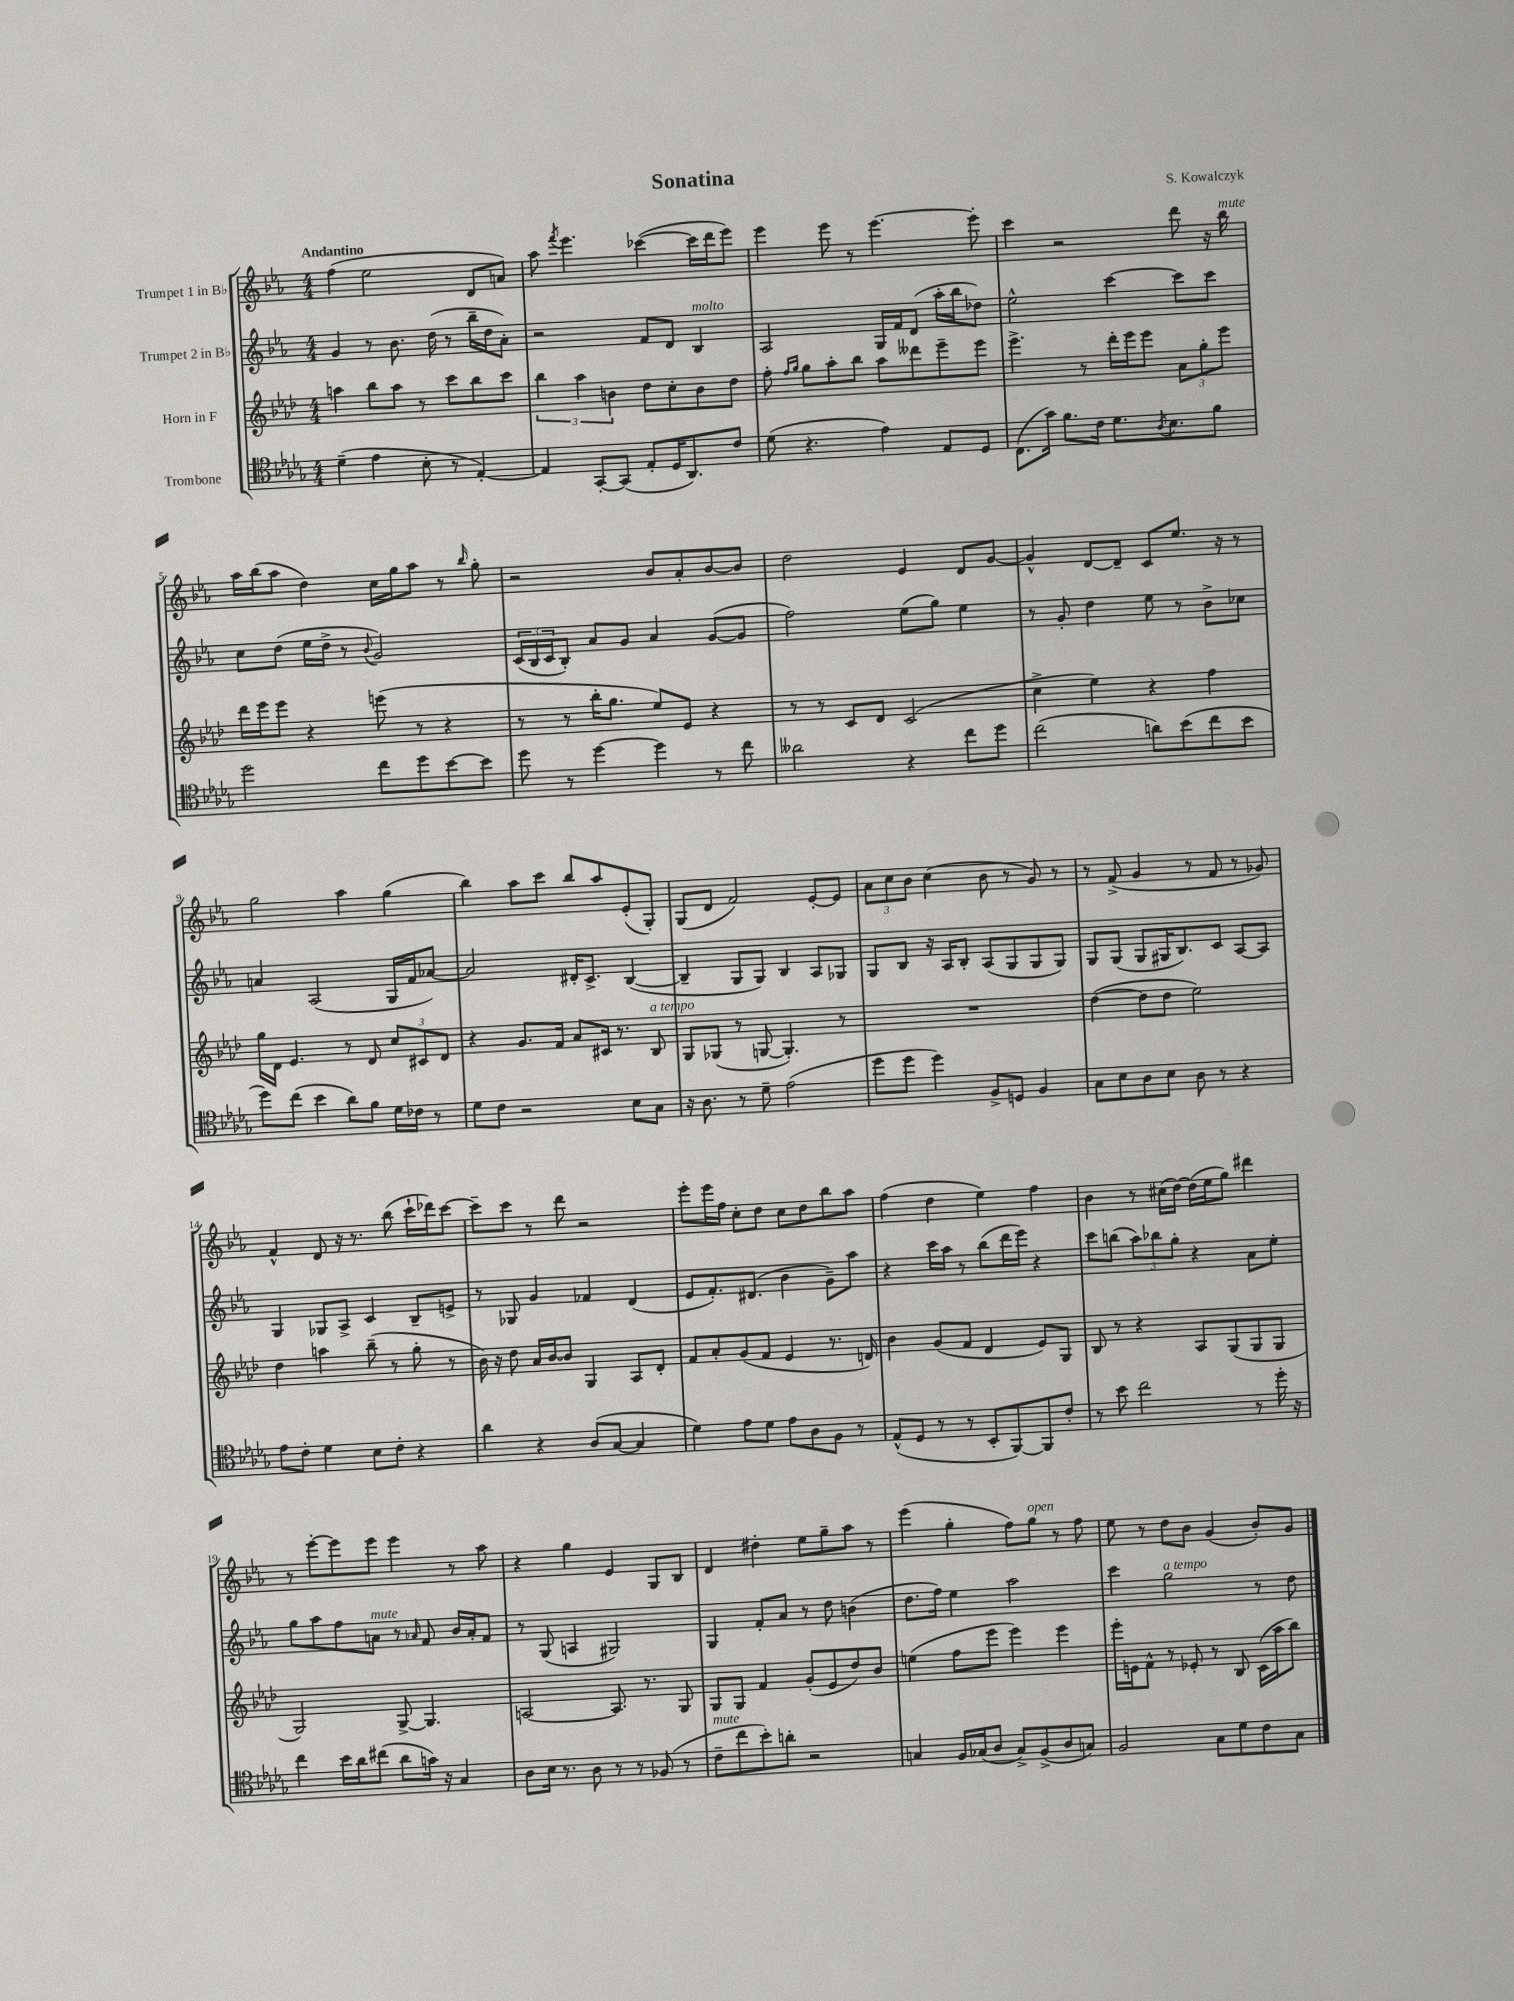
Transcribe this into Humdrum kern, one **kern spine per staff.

**kern	**kern	**kern	**kern
*staff4	*staff3	*staff2	*staff1
*clefC4	*clefG2	*clefG2	*clefG2
*k[b-e-a-d-g-]	*k[b-e-a-d-]	*k[b-e-a-]	*k[b-e-a-]
*M4/4	*M4/4	*M4/4	*M4/4
(4d-~\	4aa\	4g/	(4ff\
4e-\	8bb-\L	8r	2ee-\
.	8aa\J	8.b-\	.
8B-'\	8r	.	.
.	.	(16dd\	.
8r	8ccc\L	8r	.
[4E-'/)	8bb-\	16bb-~\LL	8d/L
.	.	16dd\J	.
.	8ccc\J	8a-'\J)	8a/J)
=	=	=	=
4E-/]	6bb-\	2r	8aa-\
.	.	.	8qfff/
.	.	.	4.eee-\
.	6aa-\	.	.
[8GG-'/L	.	.	.
.	6b\	.	.
(8GG-/]J	.	.	.
8E-'/L	8dd-\L	8f/L	([4ccc-\
16D-/K	8cc'\	8d/J	.
8.AA-/)	.	.	.
.	8b\	4B-/	16ccc-\]LL
.	.	.	16ddd\J
8c/J	8dd-\J	.	8eee-\J)
=	=	=	=
(8d-\	8ff'\	2A-/	4eee-\
.	16qqff/LL	.	.
.	16qqgg/JJ	.	.
4.r	8gg\L	.	.
.	8aa-'\	.	8eee-\
.	8bb-\J	.	8r
4e-\)	8aa-\L	16G/LL	[4.eee-\
.	.	16f/J	.
.	8ddd--\	(8d/J	.
8E-/L	8eee-~\	16aa-'\LL	.
.	.	16bb-\J	.
8D-/J	8eee-\J	8dd-\J)	8eee-'\]
=	=	=	=
(8.C\L	4.eee-^\	2ee-^^\	4ccc\
16g-\Jk)	.	.	.
8.f\L	.	.	2r
.	8r	.	.
16c\Jk	.	.	.
8.d-\L	16ddd-'\LL	[4ccc\	.
.	16eee-\J	.	.
.	8eee-\J	.	.
8qA-/	.	.	.
8.B-\	.	.	.
.	12a-\L	8ccc\]L	8ddd\
.	12gg'\	.	.
8f\J	.	8ccc\J	16r
.	12eee-\J	.	.
.	.	.	16bb-\
=	=	=	=
2dd-\	16ddd-\LL	8cc\L	16aa-\LL
.	16eee-\J	.	(16bb-\J
.	8eee-\J	(8dd\J	8aa-\J
.	4r	16ee-\LL	4dd\)
.	.	16dd^\JJ	.
.	.	8r	.
.	.	8qqb-/	.
8cc\L	(8eee\	2g/)	16cc\LL
.	.	.	16gg\J
8dd-\	8r	.	8aa-\J
[8b-\	4r	.	8r
.	.	.	16qqbb-/
8b-\]J	.	.	8gg'\
=	=	=	=
8dd-\	8r	(24c/LL	2r
.	.	24B-/	.
.	.	24c/J	.
8r	8r	8B-'/J)	.
[4dd-\	16bb-'\LK	8a-/L	.
.	8.gg\J	.	.
.	.	8g/J	.
4dd-\]	8ee-/L)	4a-/	8b-/L
.	8e-/J	.	8a-'/
8r	4r	([8g/L	[8b-/
8cc\	.	8g/]J	8b-/]J
=	=	=	=
2a--\	8r	2ff\)	2dd\
.	8r	.	.
.	8c/L	.	.
.	8d-/J	.	.
4r	(2c/	(8ee-\L	4e-/
.	.	8gg\J)	.
8cc\L	.	4ee-\	8d/L
8dd-\J	.	.	[8g/J
=	=	=	=
(2cc\	4cc^\	8r	4g^^/]
.	.	8g'/	.
.	4ee-\)	4dd\	[8d/L
.	.	.	8d~/]J
8a\L)	4r	8ee-\	8c/L
(8b-\	.	8r	8.ee-/J
8cc\	4ff\	8b-^\L	.
.	.	.	16r
8b-\J	.	8cc-\J	8r
=	=	=	=
8dd-\L)	16gg\LL	4a/	2gg\
.	16d-\JJ	.	.
(8cc\J	4.e-/	.	.
4b-\	.	(2A-/	.
8a-\L)	8r	.	4aa-\
8f\J	8d-/	.	.
16d-\LL	12cc/L	16G/LL	(4gg\
16c-\JJ	.	16f/J	.
.	12c#/	.	.
8r	.	[8a-/J)	.
.	12d-/J	.	.
=	=	=	=
8d-\L	4r	2a-/]	4bb-\)
8c\J	.	.	.
2r	8.g/L	.	8aa-\L
.	.	.	8ccc\J
.	16f/Jk	.	.
.	8a-/L	16d#'/LK	8bb-/L
.	.	8.c^/J	.
.	16c#/Jk	.	8aa-/
.	8.r	.	.
8B-\L	.	([4B-/	(8e-'/
8G-\J	8B-/	.	8G'/J)
=	=	=	=
16r	8G/L	4B-~/]	(8G/L
8.A-\	.	.	.
.	(8G-/J	.	8d/J
8r	8r	8G/L	2f/)
8d-~\	[8G/	8G/J)	.
(2e-\	4.G'/])	4B-/	.
.	.	8A-/L	[8e-'/L
.	8r	8G-/J	8e-/]J
=	=	=	=
8dd-\L	1r	8G/L	12a-\L
.	.	.	12cc\
8dd-\J	.	8B-/J	.
.	.	.	12b-\J
4dd-\)	.	16r	(4cc\
.	.	16A-/LK	.
.	.	8B-'/J	.
8F^/L	.	(8A-/L	8b-\
8D/J	.	8G/	8r
4F/	.	8G/	8g/)
.	.	8G/J)	8r
=	=	=	=
8G-\L	([4dd-\	8G/L	8r
8B-\	.	(8G/J	(8f^/
8A-\	8dd-\]L	8G/L	4g/
8B-\J	8dd-\J	16G#/K	.
.	.	8.B-/)	.
8A-\	2ee-\)	.	8r
8r	.	8c/J	8f/
4r	.	[8A-/L	8r
.	.	8A-/]J	8g-/)
=	=	=	=
8e-\L	4dd-\	4G/	4f^^/
8c'\J	.	.	.
4d-\	4aa\	8G-/L	8d/
.	.	8A-^/J	16r
.	.	.	8.r
8B-\L	(8bb-~\	4c/	.
8c'\J	8r	.	(8bb-\
4r	8gg'\	8B-~/L	16ccc`\LL
.	.	.	16ddd-\J)
.	8r	8e^/J	[8ccc\J
=	=	=	=
4a-\	16b-\)	8r	8ccc~\]L
.	16r	.	.
.	8dd-\	8G-/	8ccc\J
4r	16a-/LL	4g/	8r
.	[16b-/J	.	.
.	8b-/]J	.	8ddd\
(8A-/L	4G/	4f-/	2r
[8G-/J	.	.	.
4G-/]	8A-/L	(4d/	.
.	8d-'/J	.	.
=	=	=	=
4d-\)	8f/L	8e-/L	8eee-'\L
.	8a-'/	8.f'/)	16eee-\L
.	.	.	16ff\JJ
8e-\L	(8g/	.	8cc'\L
.	.	(8.d#/J	.
8d-\J	8f/J	.	8dd\J
8e-\L	4e-/	4b-\	8cc\L
8A-\	.	.	8dd\
8F\J	8.r	8g~\L)	8bb-\
8r	.	8aa-\J	8aa-\J
.	16d/)	.	.
=	=	=	=
(8E-^^/L	4b-\	4r	(4ff\
8D-/J	.	.	.
8r	(8g/L	16ccc\LL	4dd\
.	.	16aa-\JJ	.
8r	8f/J	8r	.
8BB-'/L	4d-/	(8bb-\L	4ee-\)
[8FF/)	.	16ddd\L	.
.	.	16eee-\JJ)	.
8FF/]	8e-/L)	4r	4ff\
8c'/J	8G/J	.	.
=	=	=	=
8r	8B-/	8ccc\L	4b-\
8b-\	8r	(8bb\J	.
2cc\	4r	12aa-\L)	8r
.	.	12bb-\	.
.	.	.	(16cc#\LL
.	.	12gg'\J	.
.	.	.	[16dd\JJ)
.	8A-/L	4r	(16dd\]LL
.	.	.	16ee-\J
.	(8G/	.	8gg\J)
8r	8G/	8a-\L	4ddd#\
16dd-'\	8G/J	8ee-'\J	.
16r	.	.	.
=	=	=	=
4cc\	2G/)	8gg\L	8r
.	.	8aa-\	[8eee-'\L
16b-\LL	.	8ff\	8eee-\]
16a-\J	.	.	.
(8cc#\J	.	8a\J	8eee-\J
8a-\L	[8G^/	8r	4eee-\
.	.	16qqa-/	.
16g\Jk)	4.G/]	8f/	.
16r	.	.	.
4G-/	.	16b-/LL	8r
.	.	16a-'/J	.
.	.	8f/J	8aa-\
=	=	=	=
8A-\L	[2A/	8r	4r
16B-\Jk	.	(8G/	.
8.r	.	.	.
.	.	4A/	4gg\
8A-\	.	.	.
8r	8.A/]	2G#/)	4e-/
8r	.	.	.
.	8.r	.	.
(8F-/	.	.	8G/L
8r	8G/	.	8B-/J
=	=	=	=
8c~\L	8G/L	4G/	4d/
8cc\	8G/J	.	.
8b-'\)	4f/	8f'/L	4dd#'\
8a'\J	.	8a-/J	.
2r	(8g'/L	8r	8ee-\L
.	8e-/	8dd\	8gg~\
.	8dd-/)	(4b\	8aa-\J
.	8b-/J	.	8r
=	=	=	=
4G/	(4ee\	8.dd\L	(4eee-\
.	.	16ff\Jk)	.
16F/LL	8ff\L	4ee-\	4gg'\
(16G-/J	.	.	.
8A-/J	8eee-\J	.	.
8G-^/L)	4eee-\)	2aa-\	8ff\L)
(8F^/	.	.	8gg\J
8A-/	4eee-\	.	8r
8G/J)	.	.	8ff\
=	=	=	=
2F/	16eee-'\LL	4ccc\	8ee-\
.	16e\J	.	.
.	8f^^\J	.	8r
.	8r	2gg\	8dd\L
.	8e-'/	.	8b-\J
8G-\L	8r	.	(4g/
8d-\	8B-/	.	.
8c\	(16c\LL	8r	8b-'/L)
.	16aa-\J	.	.
8G-\J	8bb-\J)	8dd\	8g/J
==	==	==	==
*-	*-	*-	*-
